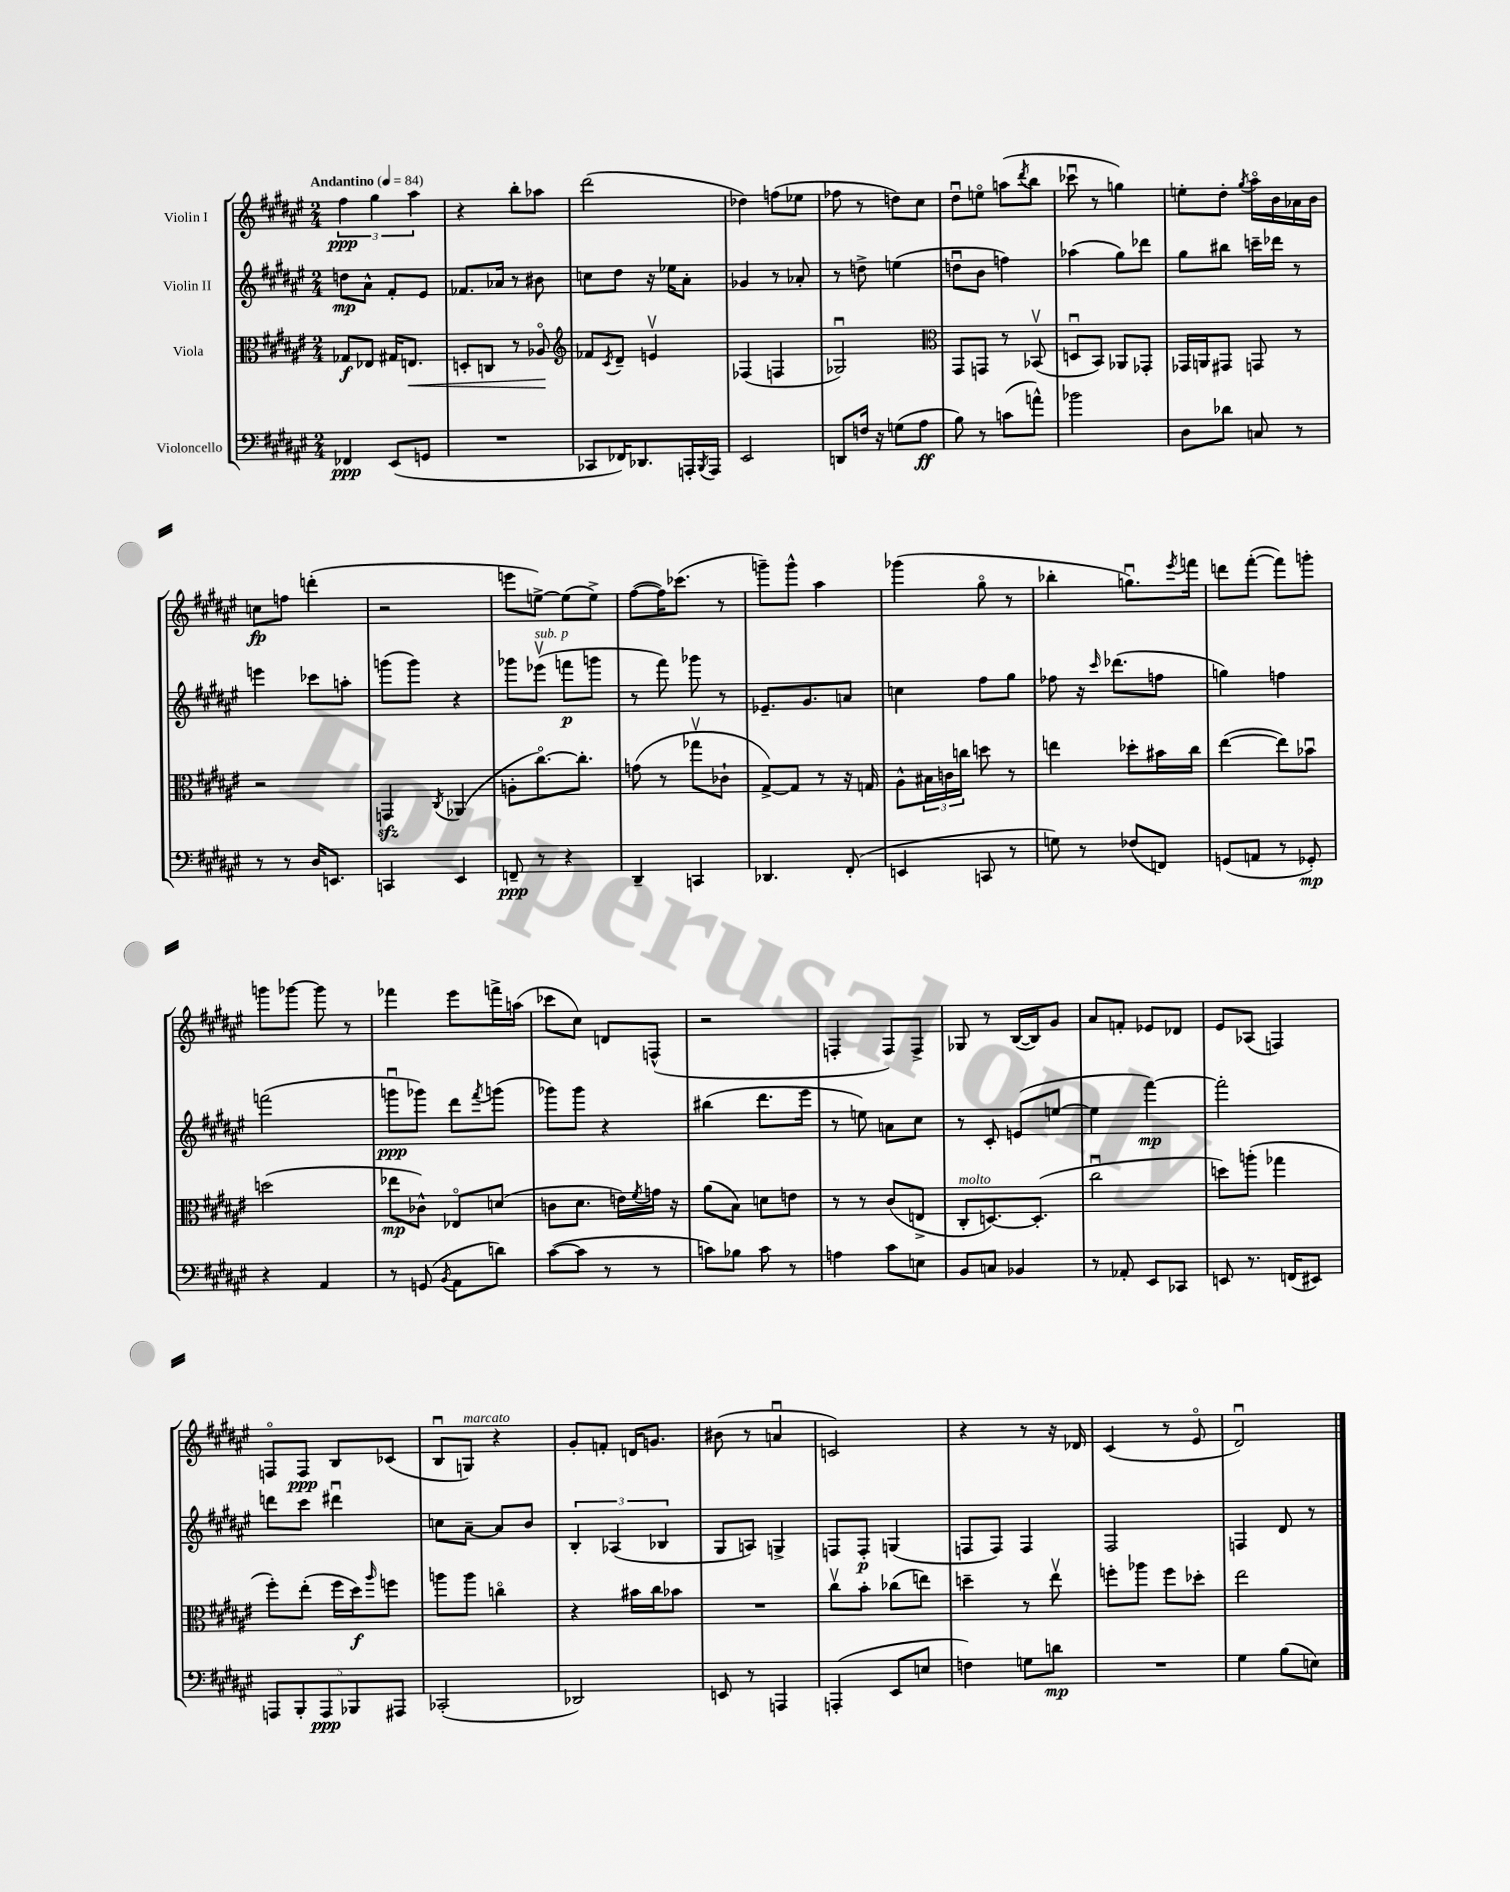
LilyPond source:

<<
\new StaffGroup <<
\new Staff = "s0" \with { instrumentName = "Violin I" } {
    \clef treble \key fis \major \numericTimeSignature \time 2/4 \tempo "Andantino" 4 = 84
    \tuplet 3/2 { fis''4\ppp gis''4 ais''4 } |
    r4 b''8-. aes''8 |
    dis'''2( |
    des''4) f''8( ees''8 |
    fes''8 r8 d''8) cis''8 |
    dis''8\downbow e''8\flageolet a''8( \acciaccatura { dis'''8 } b''8 |
    ces'''8\downbow r8 g''4) |
    e''8-. dis''8-. \acciaccatura { gis''8 } ais''16\flageolet b'16 aes'16 b'16 |
    c''8\fp f''8 d'''4-.( |
    r2 |
    e'''8 e''8~->) e''8( e''8->) |
    fis''8~( fis''16) ces'''8.( r8 |
    g'''8--) g'''8-^ ais''4 |
    ges'''4( gis''8\flageolet r8 |
    bes''4-. g''8.\downbow) \acciaccatura { eis'''8 } f'''16 |
    d'''8 fis'''8~-.( fis'''8) g'''8-. |
    g'''8 ges'''8~ ges'''8 r8 |
    fes'''4 eis'''8 f'''16-> a''16( |
    ces'''8 cis''8) d'8 f8-^( |
    r2 |
    f4-. f8) f8-> |
    ges8 r8 b16~( b16) gis'8 |
    ais'8 f'8-. ees'8 des'8 |
    eis'8 aes8( f4) |
    f8\flageolet f8\ppp b8 ces'8( |
    b8\downbow g8^\markup { \italic "marcato" }) r4 |
    gis'8-. f'8-. d'16 g'8. |
    bis'8( r8 a'4\downbow |
    c'2) |
    r4 r8 r16 des'16 |
    cis'4( r8 eis'8\flageolet |
    dis'2\downbow) \bar "|." |
}
\new Staff = "s1" \with { instrumentName = "Violin II" } {
    \clef treble \key fis \major \numericTimeSignature \time 2/4
    d''8\mp ais'8-^ fis'8-. eis'8 |
    fes'8. aes'16 r8 bis'8 |
    c''8 dis''8 r16 ees''16 ais'8-. |
    ges'4 r8 aes'8-. |
    r8 d''8-> e''4( |
    d''8\downbow b'8 f''4) |
    aes''4( gis''8) des'''8 |
    gis''8 bis''8 c'''16-- des'''16 r8 |
    e'''4 ces'''8 a''8-. |
    g'''8( g'''8) r4 |
    ges'''8 ees'''8\upbow^\markup { \italic "sub. p" }( f'''8\p g'''8 |
    r8 fis'''8) ges'''8 r8 |
    ees'8.-- gis'8. a'8 |
    c''4 fis''8 gis''8 |
    fes''8 r16 \grace { cis'''16 } des'''8.( f''8 |
    g''4) f''4 |
    f'''2( |
    g'''8\downbow\ppp ges'''8) dis'''8 \acciaccatura { fis'''8 } g'''8( |
    ges'''8) ges'''8 r4 |
    bis''4( dis'''8. eis'''16 |
    r8 e''8) a'8 cis''8 |
    r8 cis'8-. e'8( e''8~ |
    e''4 fis'''4~\mp) |
    fis'''2-. |
    d'''8 cis'''8 dis'''4\downbow |
    c''8 ais'8~-- ais'8 b'8 |
    \tuplet 3/2 { b4-. aes4( bes4 } |
    gis8 a8) g4-> |
    f8 f8-.\p g4( |
    f8 f8) f4 |
    fis2 |
    f4 dis'8 r8 \bar "|." |
}
\new Staff = "s2" \with { instrumentName = "Viola" } {
    \clef alto \key fis \major \numericTimeSignature \time 2/4
    ges8\f ees8 gis16 e8.\< |
    d8-. c8 r8 aes8\flageolet\! |
    \clef treble fes'8 \acciaccatura { cis'8 } dis'8-- e'4\upbow |
    fes4( f4 |
    ges2\downbow) |
    \clef alto gis,8 g,8 r8 bes,8\upbow( |
    d8\downbow b,8) aes,8 ges,8-. |
    ges,16 a,16 gis,8 g,8 r8 |
    r2 |
    g,4\sfz \acciaccatura { cis8 } aes,4( |
    a8-. cis''8.~\flageolet) cis''8.-. |
    g'8( r8 ges''8\upbow ces'8-! |
    gis8~->) gis8 r8 r16 g16 |
    ais8-^ \tuplet 3/2 { bis16 c'16 c''16 } d''8 r8 |
    e''4 des''8-. bis'16 cis''16 |
    eis''4~( eis''8) bes'8\downbow |
    d''2( |
    ees''8\mp ces'8-^) ees8\flageolet d'8( |
    c'8 dis'8. e'16) \acciaccatura { fis'8 } g'16 r16 |
    ais'8( b8) d'8 e'8 |
    r8 r8 cis'8( e8-> |
    cis8-.^\markup { \italic "molto" } d8.~) d8.-.( |
    cis''2\downbow |
    d''8) a''8-.( ges''4 |
    fis''8-.) eis''8-.( fis''16 dis''16\f) \grace { ais''16 } f''8 |
    a''8 a''8 c''4\flageolet |
    r4 bis'16 cis''16 bes'8 |
    R2 |
    cis''8\upbow b'8-. ces''8( e''8) |
    d''4-- r8 eis''8\upbow |
    f''8-. aes''8 f''8 des''8-. |
    eis''2 \bar "|." |
}
\new Staff = "s3" \with { instrumentName = "Violoncello" } {
    \clef bass \key fis \major \numericTimeSignature \time 2/4
    fes,4\ppp eis,8( g,8 |
    R2 |
    ces,8 fes,16) des,8. a,,16-. \acciaccatura { b,,8 } a,,16 |
    eis,2 |
    d,8 f16 r16 g8( ais8\ff |
    b8) r8 c'8( a'8-^) |
    bes'2 |
    dis8 des'8 c8 r8 |
    r8 r8 dis16 e,8. |
    c,4 eis,4 |
    f,8--\ppp r8 r4 |
    dis,4-- c,4 |
    des,4. fis,8-.( |
    e,4 c,8 r8 |
    g8) r8 fes8( f,8) |
    g,8( a,8 r8 ges,8-.\mp) |
    r4 ais,4 |
    r8 g,8( \acciaccatura { b,8 } ais,8 d'8) |
    cis'8~( cis'8 r8 r8 |
    c'8) bes8 c'8 r8 |
    a4 cis'8 e8 |
    b,8 c8 bes,4 |
    r8 aes,8-. eis,8 ces,8 |
    e,8 r8. f,16( eis,8) |
    \tuplet 5/4 { a,,8 b,,8-. a,,8\ppp bes,,8 ais,,8 } |
    ces,2-.( |
    des,2) |
    e,8 r8 a,,4 |
    a,,4-.( eis,8 e8 |
    f4) g8 d'8\mp |
    R2 |
    gis4 b8( e8) \bar "|." |
}
>>
>>
\layout { \context { \Score \remove "Bar_number_engraver" } }
